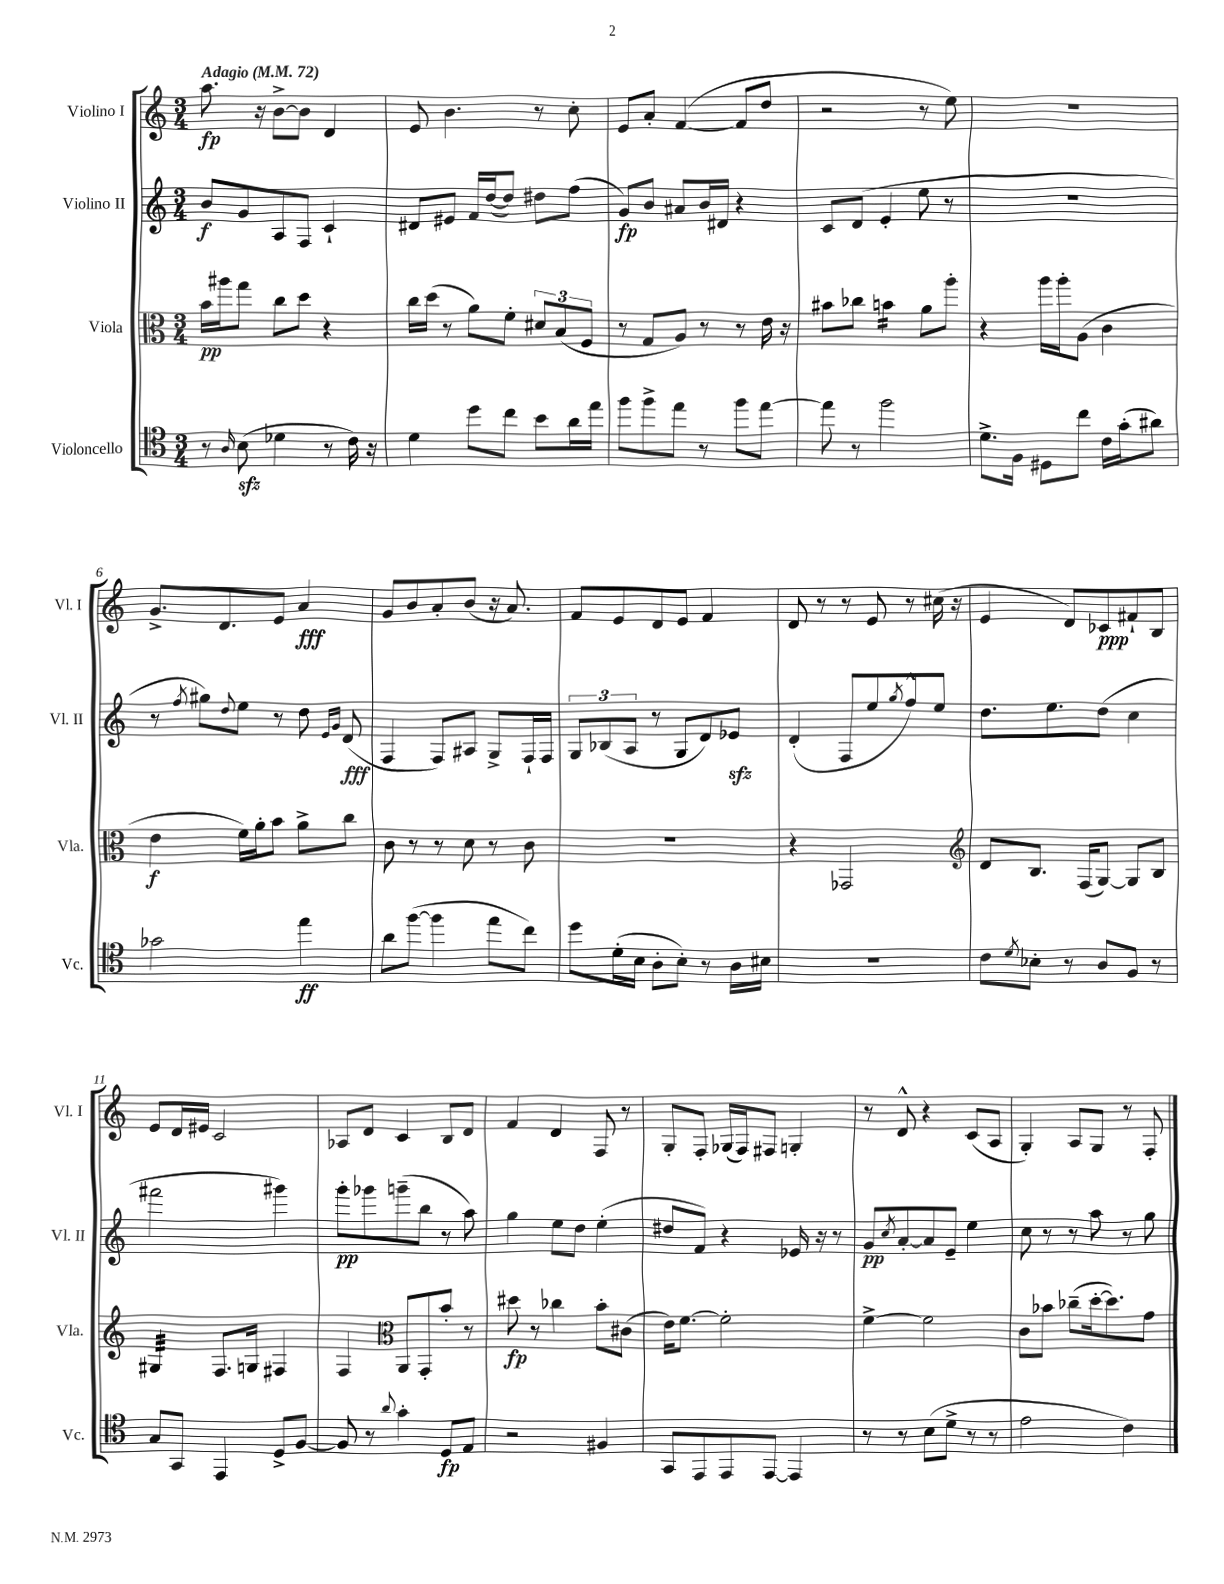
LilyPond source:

<<
\new StaffGroup <<
\new Staff = "s0" \with { instrumentName = "Violino I" shortInstrumentName = "Vl. I" } {
    \clef treble \key c \major \numericTimeSignature \time 3/4 \tempo "Adagio" 4 = 72
    a''8.\fp r16 b'8~-> b'8 d'4 |
    e'8 b'4. r8 c''8-. |
    e'8 a'8-. f'4~( f'8 d''8 |
    r2 r8 e''8) |
    R2. |
    g'8.-> d'8. e'8 a'4\fff |
    g'8 b'8 a'8-. b'8( r16 a'8.) |
    f'8 e'8 d'8 e'8 f'4 |
    d'8 r8 r8 e'8 r8 cis''16( r16 |
    e'4 d'8) ces'8\ppp fis'8-! b8 |
    e'8 d'16 eis'16 c'2 |
    aes8 d'8 c'4 b8 d'8 |
    f'4 d'4 f8 r8 |
    g8-. f8-. ges16( f16) fis8 g4-. |
    r8 d'8-^ r4 c'8( a8 |
    g4-.) a8 g8 r8 f8-. \bar "|." |
}
\new Staff = "s1" \with { instrumentName = "Violino II" shortInstrumentName = "Vl. II" } {
    \clef treble \key c \major \numericTimeSignature \time 3/4
    b'8\f g'8 a8 f8 c'4-! |
    dis'8 eis'8 f'16 d''16~( d''8) dis''8 f''8( |
    g'8\fp) b'8 ais'8 b'16 dis'16 r4 |
    c'8 d'8( e'4-. e''8 r8 |
    R2. |
    r8 \acciaccatura { f''8 } gis''8) \appoggiatura { d''8 } e''8 r8 d''8 \grace { e'16 g'16 } d'8\fff( |
    f4 f8) ais8 g8-> f16-! f16 |
    \tuplet 3/2 { g8 bes8( a8 } r8 g8 d'8) ees'8\sfz |
    d'4-.( f8 e''8 \acciaccatura { g''8 } f''8-^) e''8 |
    d''8. e''8. d''8( c''4 |
    fis'''2 gis'''4) |
    g'''8-.\pp ges'''8 g'''8--( b''8 r8 a''8) |
    g''4 e''8 d''8 e''4-.( |
    dis''8 f'8) r4 ees'16 r16 r8 |
    g'8\pp \acciaccatura { c''8 } a'8~-. a'8 e'8-- e''4 |
    c''8 r8 r8 a''8 r8 g''8 \bar "|." |
}
\new Staff = "s2" \with { instrumentName = "Viola" shortInstrumentName = "Vla." } {
    \clef alto \key c \major \numericTimeSignature \time 3/4
    b'16\pp ais''16 g''8 c''8 d''8 r4 |
    c''16 d''16( r8 a'8) f'8-. \tuplet 3/2 { dis'8 b8( f8 } |
    r8 g8 a8) r8 r8 e'16 r16 |
    bis'8 ces''8 b'4:16 a'8 a''8-. |
    r4 a''16 a''16-. a8( c'4 |
    e'4\f f'16) a'16-. b'8 a'8-> c''8 |
    c'8 r8 r8 d'8 r8 c'8 |
    R2. |
    r4 ges,2 |
    \clef treble d'8 b8. f16( g8~) g8 b8 |
    gis4:32 f8. g16 fis4 |
    f4 \clef alto a,8 g,8-. b'8-. r8 |
    dis''8\fp r8 ces''4 b'8-. cis'8( |
    e'16) f'8.~ f'2-. |
    f'4~-> f'2 |
    c'8 bes'8 ces''8--( d''16~-. d''8.) g'8 \bar "|." |
}
\new Staff = "s3" \with { instrumentName = "Violoncello" shortInstrumentName = "Vc." } {
    \clef tenor \key c \major \numericTimeSignature \time 3/4
    r8 \grace { a16 } b8\sfz( des'4 r8 c'16) r16 |
    d'4 d''8 c''8 b'8 a'16 e''16 |
    f''8 f''8-> e''8 r8 f''8 e''8~ |
    e''8 r8 f''2 |
    d'8.-> f16 dis8 c''8 c'16 g'16-.( ais'8) |
    ges'2 e''4\ff |
    a'8 f''8~( f''4 e''8 c''8) |
    d''8 d'16-.( b16 a8-. b8-.) r8 a16 bis16 |
    R2. |
    c'8 \acciaccatura { d'8 } bes8-. r8 a8 f8 r8 |
    g8 g,8 e,4 d8-> f8~ |
    f8 r8 \appoggiatura { a'8 } g'4-. d8\fp e8 |
    r2 fis4 |
    g,8 e,8 e,8 e,8~ e,4 |
    r8 r8 b8( d'8-> r8 r8 |
    e'2 c'4) \bar "|." |
}
>>
>>
